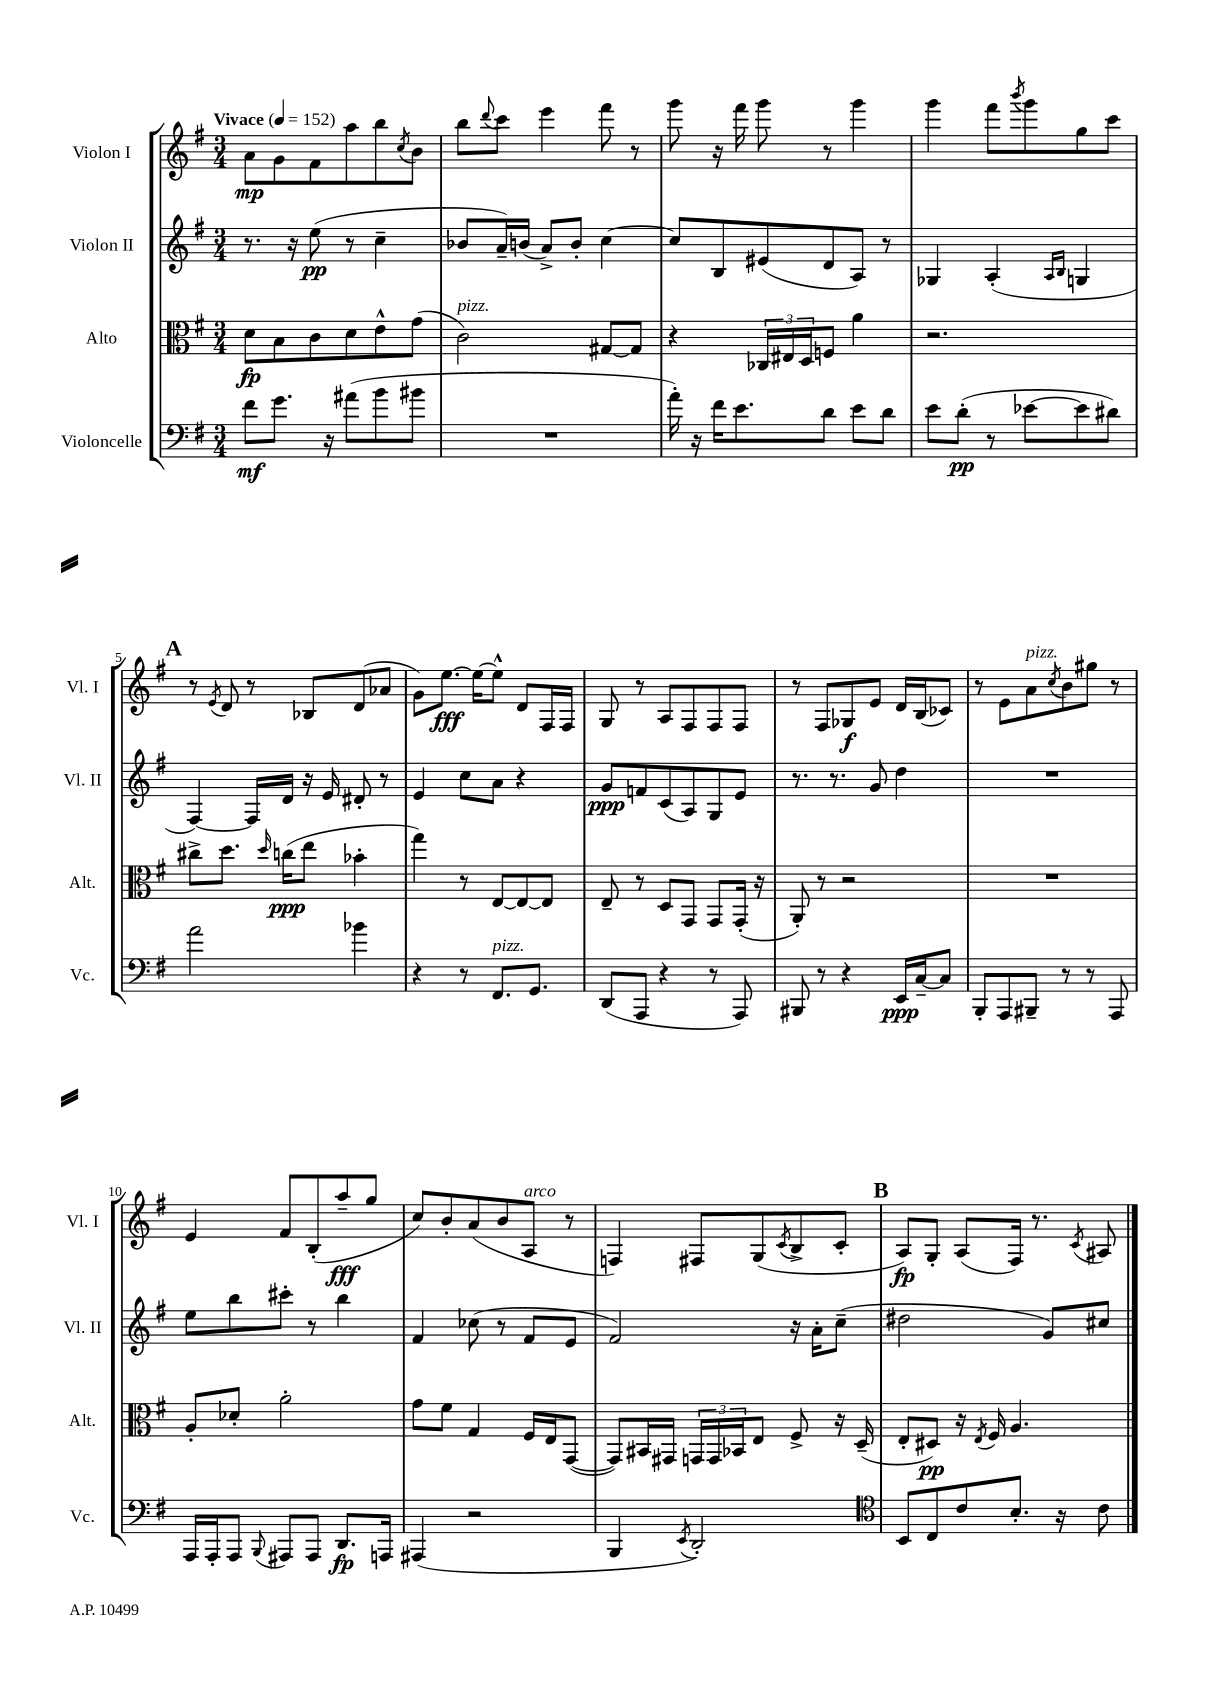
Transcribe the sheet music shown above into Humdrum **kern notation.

**kern	**kern	**kern	**kern
*staff4	*staff3	*staff2	*staff1
*clefF4	*clefC3	*clefG2	*clefG2
*k[f#]	*k[f#]	*k[f#]	*k[f#]
*M3/4	*M3/4	*M3/4	*M3/4
*MM152	*MM152	*MM152	*MM152
8f#	8d	8.r	8a
8.g	8B	.	8g
.	.	16r	.
.	8c	(8ee	8f#
16r	.	.	.
(8a#	8d	8r	8aa
8b	8e^^	4cc~	8bb
.	.	.	8qcc
8b#	(8g	.	8b
=	=	=	=
2.r	2c)	8b-	8bb
.	.	.	8qqddd
.	.	16a~)	8ccc
.	.	(16b	.
.	.	8a^)	4eee
.	.	8b'	.
.	[8G#	[4cc	8fff#
.	8G#]	.	8r
=	=	=	=
16a')	4r	8cc]	8ggg
16r	.	.	.
16f#	.	8B	16r
8.e	.	.	16fff#
.	24C-	(8e#	8ggg
.	24E#	.	.
.	24D	.	.
8d	8F	8d	8r
8e	4a	8A)	4ggg
8d	.	8r	.
=	=	=	=
8e	2.r	4G-	4ggg
(8d'	.	.	.
8r	.	(4A'	8fff#
.	.	.	8qbbb
[8e-	.	.	8ggg
.	.	16qqA	.
.	.	16qqB	.
8e-]	.	4G	8gg
8d#)	.	.	8ccc
=	=	=	=
2a	8cc#^	[4F#)	8r
.	.	.	8qe
.	8.dd	.	8d
.	.	16F#]	8r
.	16qqdd	.	.
.	(16cc	16d	.
.	8ee	16r	8B-
.	.	16e	.
4b-	4b-'	8d#'	(8d
.	.	8r	8a-
=	=	=	=
4r	4gg)	4e	8g)
.	.	.	[8.ee
8r	8r	8cc	.
.	.	.	16ee_
8.FF#	[8E	8a	8ee^^]
.	8E_	4r	8d
8.GG	.	.	.
.	8E]	.	16F#
.	.	.	16F#
=	=	=	=
(8DD	8E~	8g	8G
8AAA	8r	8f	8r
4r	8D	(8c	8A
.	8GG	8A)	8F#
8r	8GG	8G	8F#
8AAA)	(16GG'	8e	8F#
.	16r	.	.
=	=	=	=
8BBB#	8AA')	8.r	8r
8r	8r	.	8F#
.	.	8.r	.
4r	2r	.	8G-
.	.	8g	8e
16EE	.	4dd	16d
[16C~	.	.	(16B
8C]	.	.	8c-)
=	=	=	=
8BBB'	2.r	2.r	8r
8AAA	.	.	8e
8BBB#~	.	.	8a
.	.	.	8qcc
8r	.	.	8b
8r	.	.	8gg#
8AAA	.	.	8r
=	=	=	=
16AAA	8A'	8ee	4e
16AAA'	.	.	.
8AAA	8d-'	8bb	.
8qqBBB	.	.	.
8AAA#	2a'	8ccc#'	8f#
8AAA#	.	8r	(8B'
8.DD	.	4bb	8aa~
.	.	.	8gg
16AAA	.	.	.
=	=	=	=
(4AAA#	8g	4f#	8cc)
.	8f#	.	8b'
2r	4G	(8cc-	(8a
.	.	8r	8b
.	16F#	8f#	8A
.	16E	.	.
.	([8GG	8e	8r
=	=	=	=
4BBB	8GG])	2f#)	4F)
.	16BB#	.	.
.	16GG#	.	.
8qEE	.	.	.
2DD')	24GG	.	8F#
.	24GG	.	.
.	24BB-	.	.
.	8E	.	(8G
.	.	.	8qc
.	8F#^	16r	8B^
.	.	16a'	.
.	16r	(8cc~	8c'
.	(16D~	.	.
=	=	=	=
*clefC4	*	*	*
8BB	8E'	2dd#	8A)
8C	8D#)	.	8G'
8c	16r	.	(8A
.	8qE	.	.
.	16F#	.	.
8.B'	4.A	.	16F#)
.	.	.	8.r
.	.	8g)	.
16r	.	.	.
.	.	.	8qc
8c	.	8cc#	8A#
==	==	==	==
*-	*-	*-	*-
